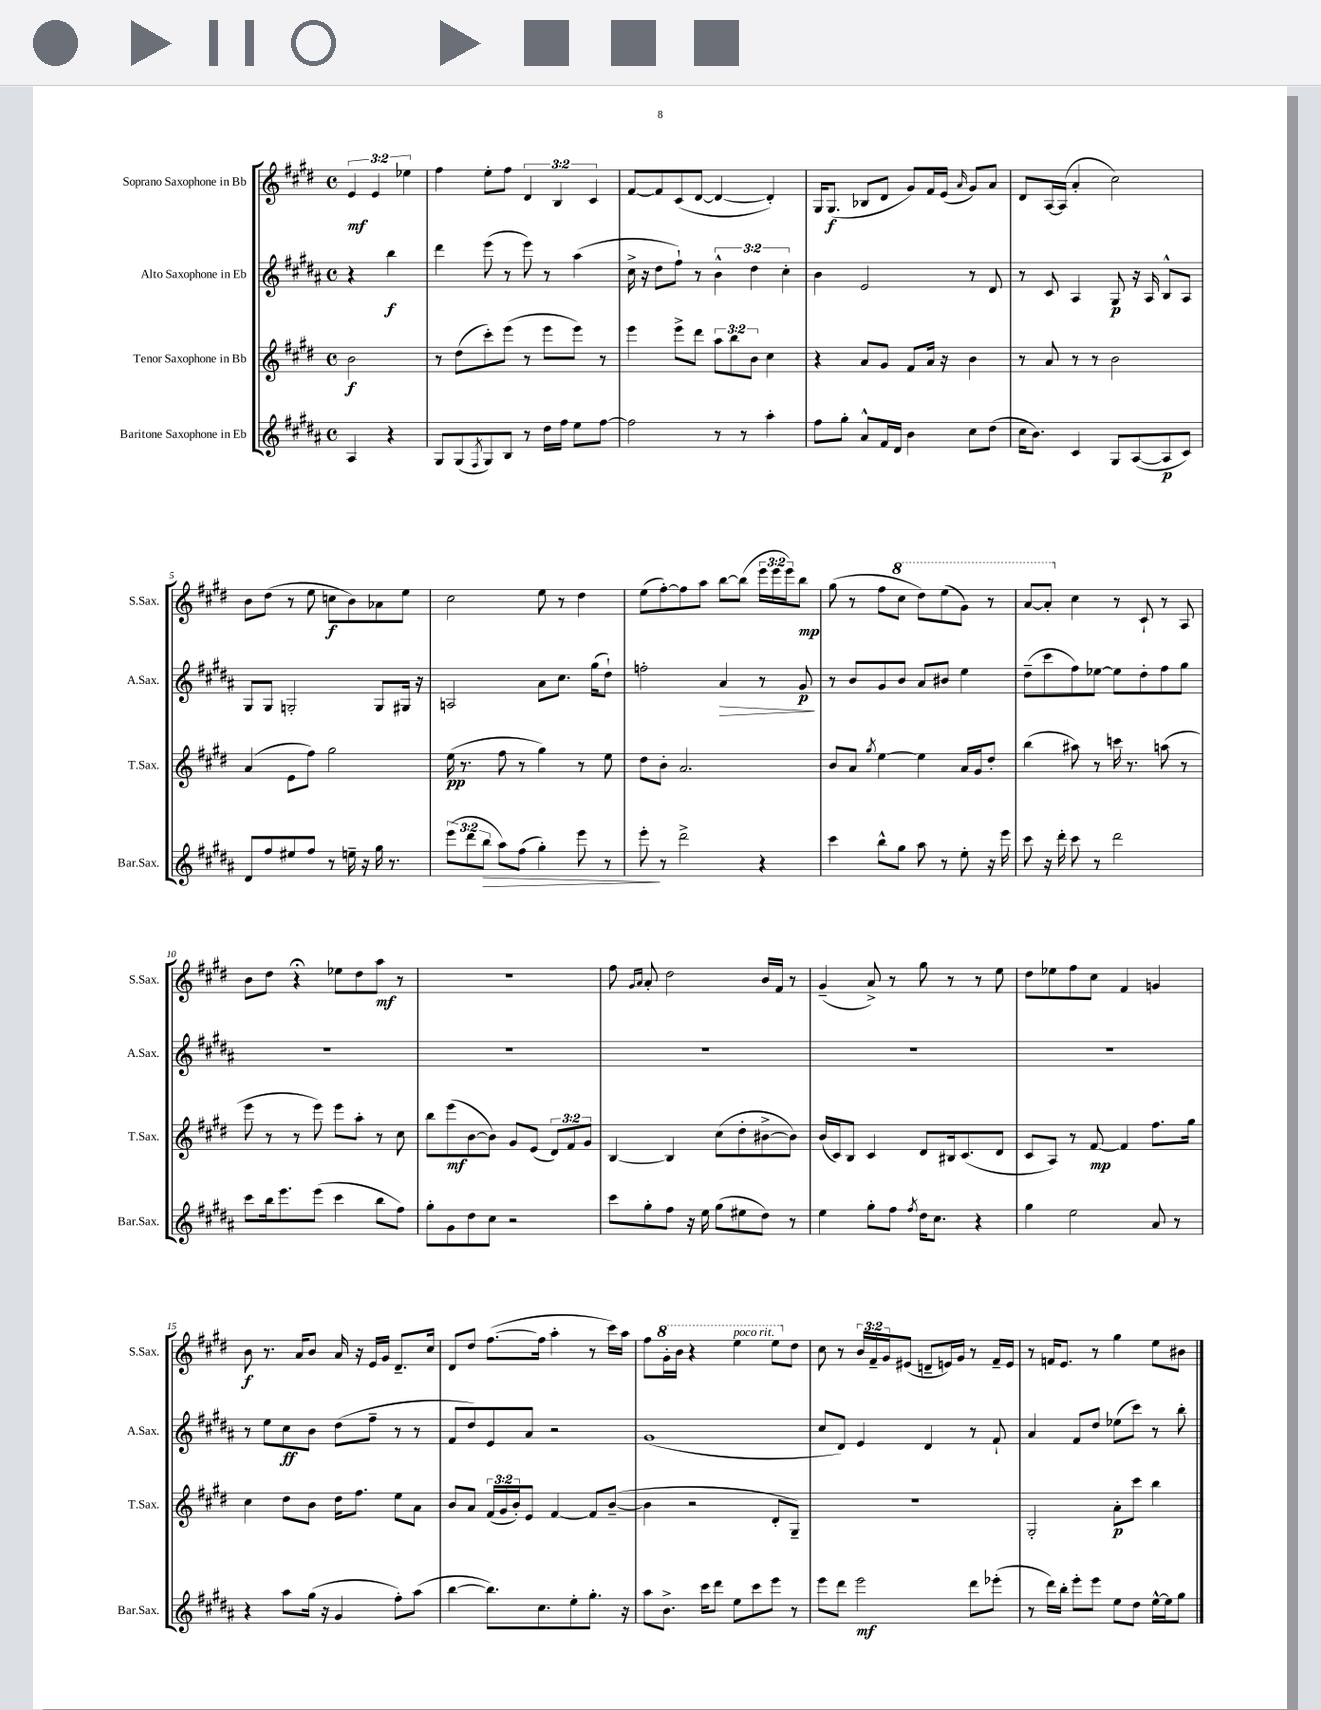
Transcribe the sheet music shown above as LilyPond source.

<<
\new StaffGroup <<
\new Staff = "s0" \with { instrumentName = "Soprano Saxophone in Bb" shortInstrumentName = "S.Sax." } {
    \clef treble \key e \major \defaultTimeSignature \time 4/4 \override Staff.TupletNumber.text = #tuplet-number::calc-fraction-text \partial 2
    \tuplet 3/2 { e'4\mf e'4 ees''4 } |
    fis''4 e''8-. fis''8 \tuplet 3/2 { dis'4 b4 cis'4 } |
    fis'8~ fis'8 cis'8( dis'8~ dis'4~ dis'4-.) |
    gis16 gis8.\f( bes8 dis'8 gis'8) fis'16 e'16( \grace { a'16 } gis'8) a'8 |
    dis'8 a16~ a16( a'4-. cis''2) |
    b'8 dis''8( r8 e''8 c''8\f b'8) aes'8 e''8 |
    cis''2 e''8 r8 dis''4 |
    e''8( fis''8~-.) fis''8 a''8 b''8~ b''8( \tuplet 3/2 { e'''16 e'''16 e'''16) } b''8\mp |
    gis''8( r8 fis''8 \ottava #1 cis'''8 dis'''8) e'''8( gis''8) r8 |
    a''8~ a''8-. \ottava #0 cis''4 r8 cis'8-! r8 a8 |
    b'8 dis''8 r4\fermata ees''8 dis''8 a''8\mf r8 |
    R1 |
    fis''8 \grace { gis'16 a'16 } a'8-. dis''2 b'16 fis'16 r8 |
    gis'4--( a'8->) r8 gis''8 r8 r8 e''8 |
    dis''8 ees''8 fis''8 cis''8 fis'4 g'4 |
    b'8\f r8. a'16 b'8 a'16 r16 e'16 gis'16 dis'8.-- cis''16 |
    dis'8 dis''8 fis''8.~( fis''16 a''4-. r8 cis'''16) a''16 |
    fis''8 \ottava #1 gis''16-. b''16 r4 e'''4^\markup { \italic "poco rit." } e'''8 \ottava #0 dis''8 |
    cis''8 r8 \tuplet 3/2 { b'16 fis'16-- gis'16 } eis'8( d'8-- e'16) gis'16 r8 fis'16-- e'16 |
    r8 f'16 e'8. r8 gis''4 e''8 bis'8 \bar "|." |
}
\new Staff = "s1" \with { instrumentName = "Alto Saxophone in Eb" shortInstrumentName = "A.Sax." } {
    \clef treble \key b \major \defaultTimeSignature \time 4/4 \override Staff.TupletNumber.text = #tuplet-number::calc-fraction-text \partial 2
    r4 b''4\f |
    dis'''4 e'''8( r8 e'''8) r8 ais''4( |
    cis''16-> r16 dis''8 fis''8-!) r8 \tuplet 3/2 { b'4-^ dis''4 cis''4-. } |
    b'4 e'2 r8 dis'8 |
    r8 cis'8 ais4 gis8\p r16 ais16 b8-^ ais8 |
    gis8 gis8 g2-. g8 gis16 r16 |
    a2 ais'8 cis''8. gis''16( dis''8-!) |
    f''2-. ais'4\> r8 gis'8\p\! |
    r8 b'8 gis'8 b'8 ais'8 bis'8 e''4 |
    dis''8--( cis'''8 fis''8) ees''8~ ees''8 dis''8-. fis''8 gis''8 |
    R1 |
    R1 |
    R1 |
    R1 |
    R1 |
    r8 e''8 cis''8\ff b'8 dis''8( fis''8-- r8 r8 |
    fis'8 dis''8) e'8 ais'8 r2 |
    gis'1( |
    cis''8 dis'8) e'4 dis'4 r8 fis'8-! |
    ais'4 fis'8 dis''8 ees''8( cis'''8) r8 b''8-. \bar "|." |
}
\new Staff = "s2" \with { instrumentName = "Tenor Saxophone in Bb" shortInstrumentName = "T.Sax." } {
    \clef treble \key e \major \defaultTimeSignature \time 4/4 \override Staff.TupletNumber.text = #tuplet-number::calc-fraction-text \partial 2
    b'2\f |
    r8 dis''8( cis'''8-.) e'''8( r8 e'''8 e'''8) r8 |
    e'''4 e'''8-> dis'''8 \tuplet 3/2 { a''8 b''8 b'8 } cis''4 |
    r4 a'8 gis'8 fis'8 a'16 r16 b'4 |
    r8 a'8 r8 r8 b'2 |
    a'4( e'8 fis''8) gis''2 |
    e''16\pp( r8. fis''8 r8 gis''4) r8 e''8 |
    dis''8 b'8-. a'2. |
    b'8 a'8 \acciaccatura { gis''8 } e''4~ e''4 a'16 gis'16 dis''8-. |
    b''4( ais''8) r8 c'''16 r8. a''8( r8 |
    e'''8 r8 r8 e'''8) e'''8 a''8-. r8 cis''8 |
    b''8 e'''8\mf( b'8~ b'8) gis'8 e'8( \tuplet 3/2 { dis'8) fis'8 gis'8 } |
    b4~ b4 cis''8( dis''8-. bis'8~-> bis'8) |
    b'16( cis'16) b8 cis'4 dis'8 bis16 cis'8.( dis'8 |
    cis'8 a8) r8 fis'8~\mp fis'4 fis''8. gis''16 |
    cis''4 dis''8 b'8 dis''16 fis''8. e''8 a'8 |
    b'8 a'8 \tuplet 3/2 { fis'16( gis'16 b'16-.) } e'8 fis'4~ fis'8 b'8~--( |
    b'4 r2 dis'8-. gis8--) |
    R1 |
    gis2-. a'8-.\p cis'''8 b''4 \bar "|." |
}
\new Staff = "s3" \with { instrumentName = "Baritone Saxophone in Eb" shortInstrumentName = "Bar.Sax." } {
    \clef treble \key b \major \defaultTimeSignature \time 4/4 \override Staff.TupletNumber.text = #tuplet-number::calc-fraction-text \partial 2
    ais4 r4 |
    gis8 gis8( \acciaccatura { fis8 } gis8) b8 r8 dis''16 fis''16 e''8 fis''8~ |
    fis''2 r8 r8 ais''4-. |
    fis''8 gis''8-. ais'8-^ fis'16 dis'16 b'4 cis''8 dis''8( |
    cis''16 b'8.) cis'4 gis8 ais8~( ais8\p cis'8) |
    dis'8 fis''8 eis''8 fis''8 r8 e''16-- r16 gis''16 r8. |
    \tuplet 3/2 { e'''8( dis'''8 b''8\> } ais''8) fis''8( gis''4-.) e'''8 r8 |
    e'''8-.\! r8 dis'''2-> r4 |
    cis'''4 b''8-^ gis''8 ais''8 r8 e''8-. r16 e'''16 |
    cis'''8 r16 dis'''16-. cis'''8 r8 dis'''2 |
    cis'''8 b''16 e'''8. e'''8( cis'''4 b''8 fis''8) |
    gis''8-. gis'8 dis''8 cis''8 r2 |
    cis'''8 gis''8-. fis''8 r16 e''16 gis''8( eis''8 dis''8) r8 |
    e''4 gis''8-. fis''8 \acciaccatura { fis''8 } dis''16 cis''8. r4 |
    gis''4 e''2 ais'8 r8 |
    r4 ais''8 gis''16( r16 gis'4 fis''8-.) ais''8( |
    b''4~ b''8.) cis''8. e''8-. gis''8.-. r16 |
    ais''8 b'8.-> cis'''16 dis'''8 e''8 cis'''8 e'''8 r8 |
    e'''8 dis'''8 e'''2\mf dis'''8 ees'''8-.( |
    r8 dis'''16) b''16-. e'''8-. e'''8 e''8 dis''8 e''16~-^ e''16 gis''8 \bar "|." |
}
>>
>>
